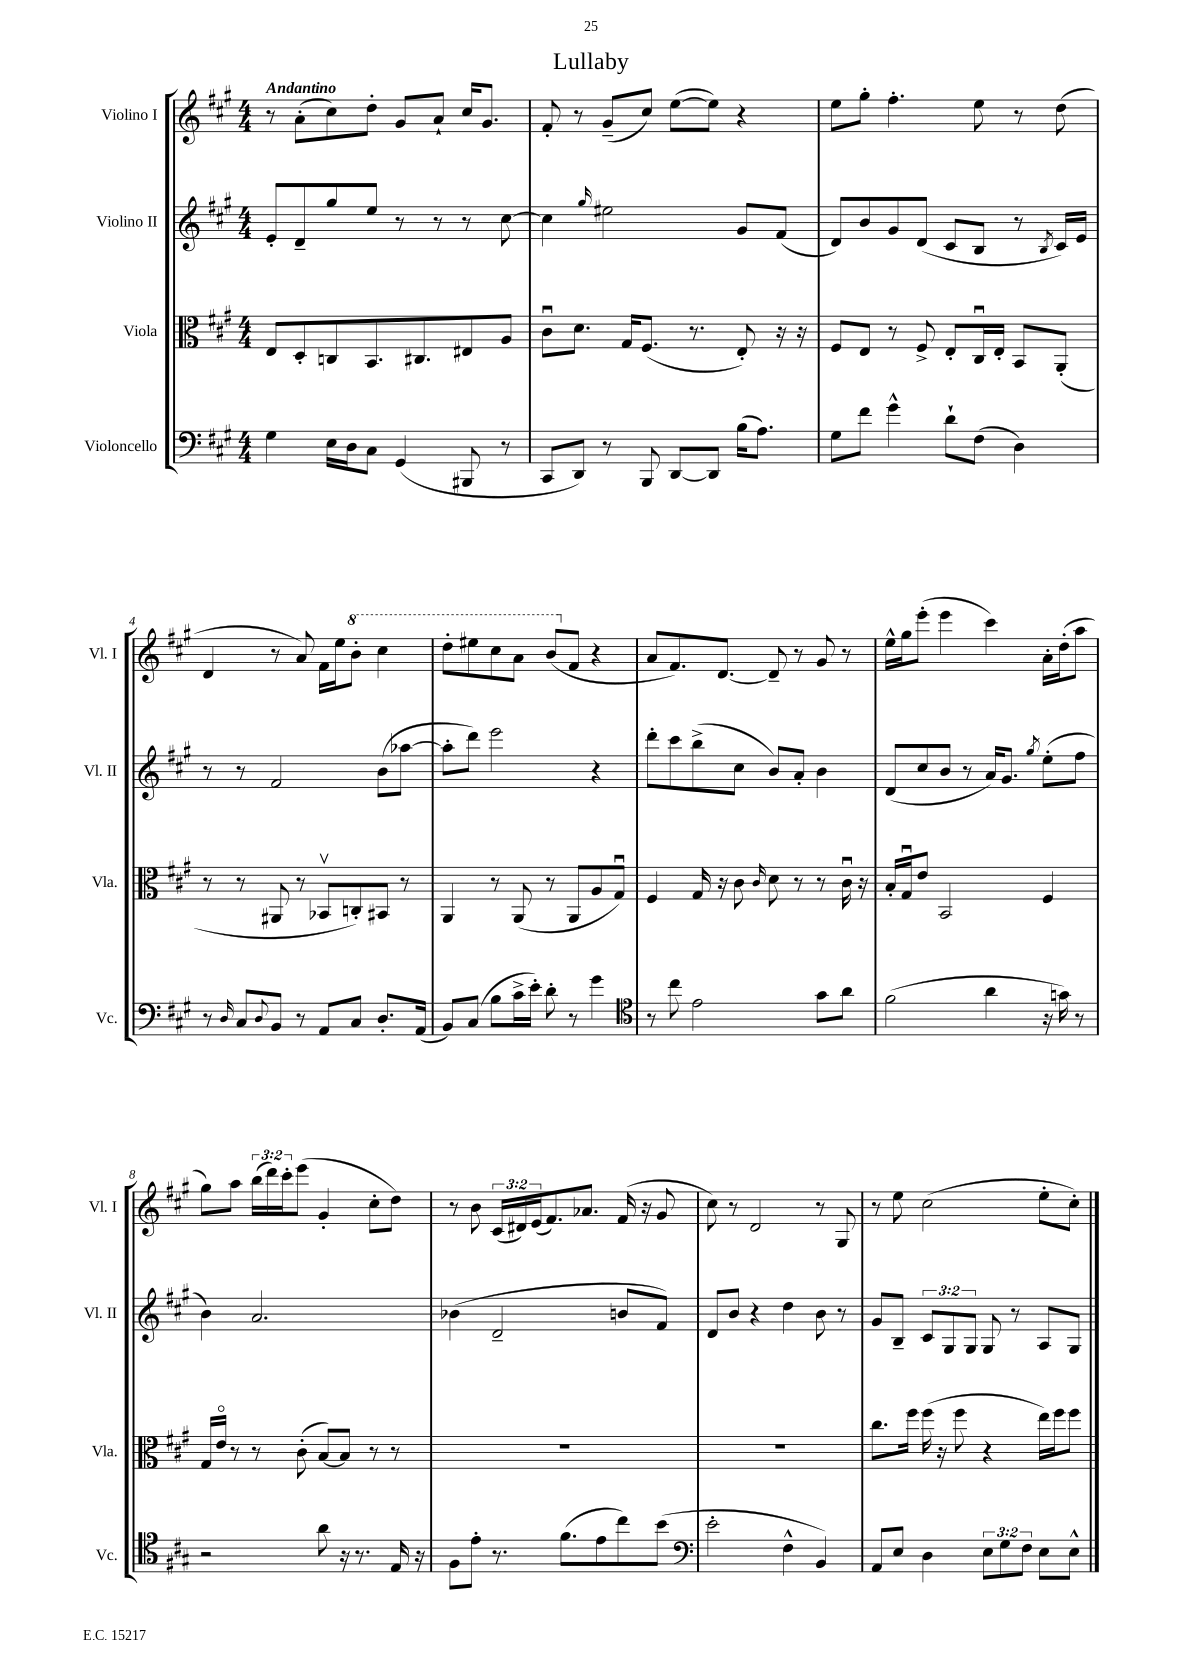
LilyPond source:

\header { title = "Lullaby" }
<<
\new StaffGroup <<
\new Staff = "s0" \with { instrumentName = "Violino I" shortInstrumentName = "Vl. I" } {
    \clef treble \key a \major \numericTimeSignature \time 4/4 \override Staff.TupletNumber.text = #tuplet-number::calc-fraction-text \tempo "Andantino"
    r8 a'8-.( cis''8) d''8-. gis'8 a'8-! cis''16 gis'8. |
    fis'8-. r8 gis'8--( cis''8) e''8~( e''8) r4 |
    e''8 gis''8-. fis''4.-. e''8 r8 d''8( |
    d'4 r8 a'8) fis'16 e''16 \ottava #1 b''8-. cis'''4 |
    d'''8-. eis'''8 cis'''8 a''8 b''8( \ottava #0 fis'8 r4 |
    a'8 fis'8.) d'8.~ d'8-- r8 gis'8 r8 |
    e''16-^ gis''16 e'''8-.( e'''4 cis'''4) a'16-. d''16-.( a''8 |
    gis''8) a''8 \tuplet 3/2 { b''16( d'''16) cis'''16-. } e'''8( gis'4-. cis''8-. d''8) |
    r8 b'8 \tuplet 3/2 { cis'16( dis'16) e'16( } fis'8.) aes'8. fis'16( r16 gis'8 |
    cis''8) r8 d'2 r8 gis8 |
    r8 e''8 cis''2( e''8-. cis''8-.) \bar "|." |
}
\new Staff = "s1" \with { instrumentName = "Violino II" shortInstrumentName = "Vl. II" } {
    \clef treble \key a \major \numericTimeSignature \time 4/4 \override Staff.TupletNumber.text = #tuplet-number::calc-fraction-text
    e'8-. d'8-- gis''8 e''8 r8 r8 r8 cis''8~ |
    cis''4 \grace { gis''16 } eis''2 gis'8 fis'8( |
    d'8) b'8 gis'8 d'8( cis'8 b8 r8 \acciaccatura { b8 } cis'16) e'16 |
    r8 r8 fis'2 b'8( aes''8~ |
    aes''8-. d'''8) e'''2 r4 |
    d'''8-. cis'''8 b''8->( cis''8 b'8) a'8-. b'4 |
    d'8( cis''8 b'8 r8 a'16) gis'8. \acciaccatura { gis''8 } e''8-.( fis''8 |
    b'4) a'2. |
    bes'4( d'2-- b'8 fis'8) |
    d'8 b'8 r4 d''4 b'8 r8 |
    gis'8 b8-- \tuplet 3/2 { cis'8 gis8 gis8 } gis8 r8 a8 gis8 \bar "|." |
}
\new Staff = "s2" \with { instrumentName = "Viola" shortInstrumentName = "Vla." } {
    \clef alto \key a \major \numericTimeSignature \time 4/4
    e8 d8-. c8 b,8. cis8. eis8 a8 |
    cis'8\downbow d'8. gis16 fis8.( r8. e8-.) r16 r16 |
    fis8 e8 r8 fis8-> e8-. cis16\downbow e16-. b,8 a,8-.( |
    r8 r8 ais,8 r8 bes,8\upbow c8-.) bis,8 r8 |
    a,4 r8 a,8( r8 a,8 a8 gis8\downbow) |
    fis4 gis16 r16 cis'8 \grace { cis'16 } d'8 r8 r8 cis'16\downbow r16 |
    b16-. gis16\downbow e'8 b,2 fis4 |
    gis16 e'16\flageolet r8 r8 cis'8-.( b8~) b8 r8 r8 |
    R1 |
    R1 |
    cis''8. fis''16 fis''16( r16 fis''8 r4 e''16) fis''16 fis''8 \bar "|." |
}
\new Staff = "s3" \with { instrumentName = "Violoncello" shortInstrumentName = "Vc." } {
    \clef bass \key a \major \numericTimeSignature \time 4/4 \override Staff.TupletNumber.text = #tuplet-number::calc-fraction-text
    gis4 e16 d16 cis8 gis,4( bis,,8 r8 |
    cis,8 d,8) r8 b,,8 d,8~ d,8 b16( a8.) |
    gis8 fis'8 gis'4-^ d'8-! fis8( d4) |
    r8 \grace { d16 } cis8 \appoggiatura { d8 } b,8 r8 a,8 cis8 d8.-. a,16( |
    b,8) cis8( b8 cis'16-> e'16-.) d'8-. r8 gis'4 |
    \clef tenor r8 cis''8 e'2 gis'8 a'8 |
    fis'2( a'4 r16 g'16) r8 |
    r2 a'8 r16 r8. e16 r16 |
    fis8 e'8-. r8. fis'8.( e'8 cis''8) b'8( |
    \clef bass e'2-. fis4-^ b,4) |
    a,8 e8 d4 \tuplet 3/2 { e8 gis8 fis8 } e8 e8-^ \bar "|." |
}
>>
>>
